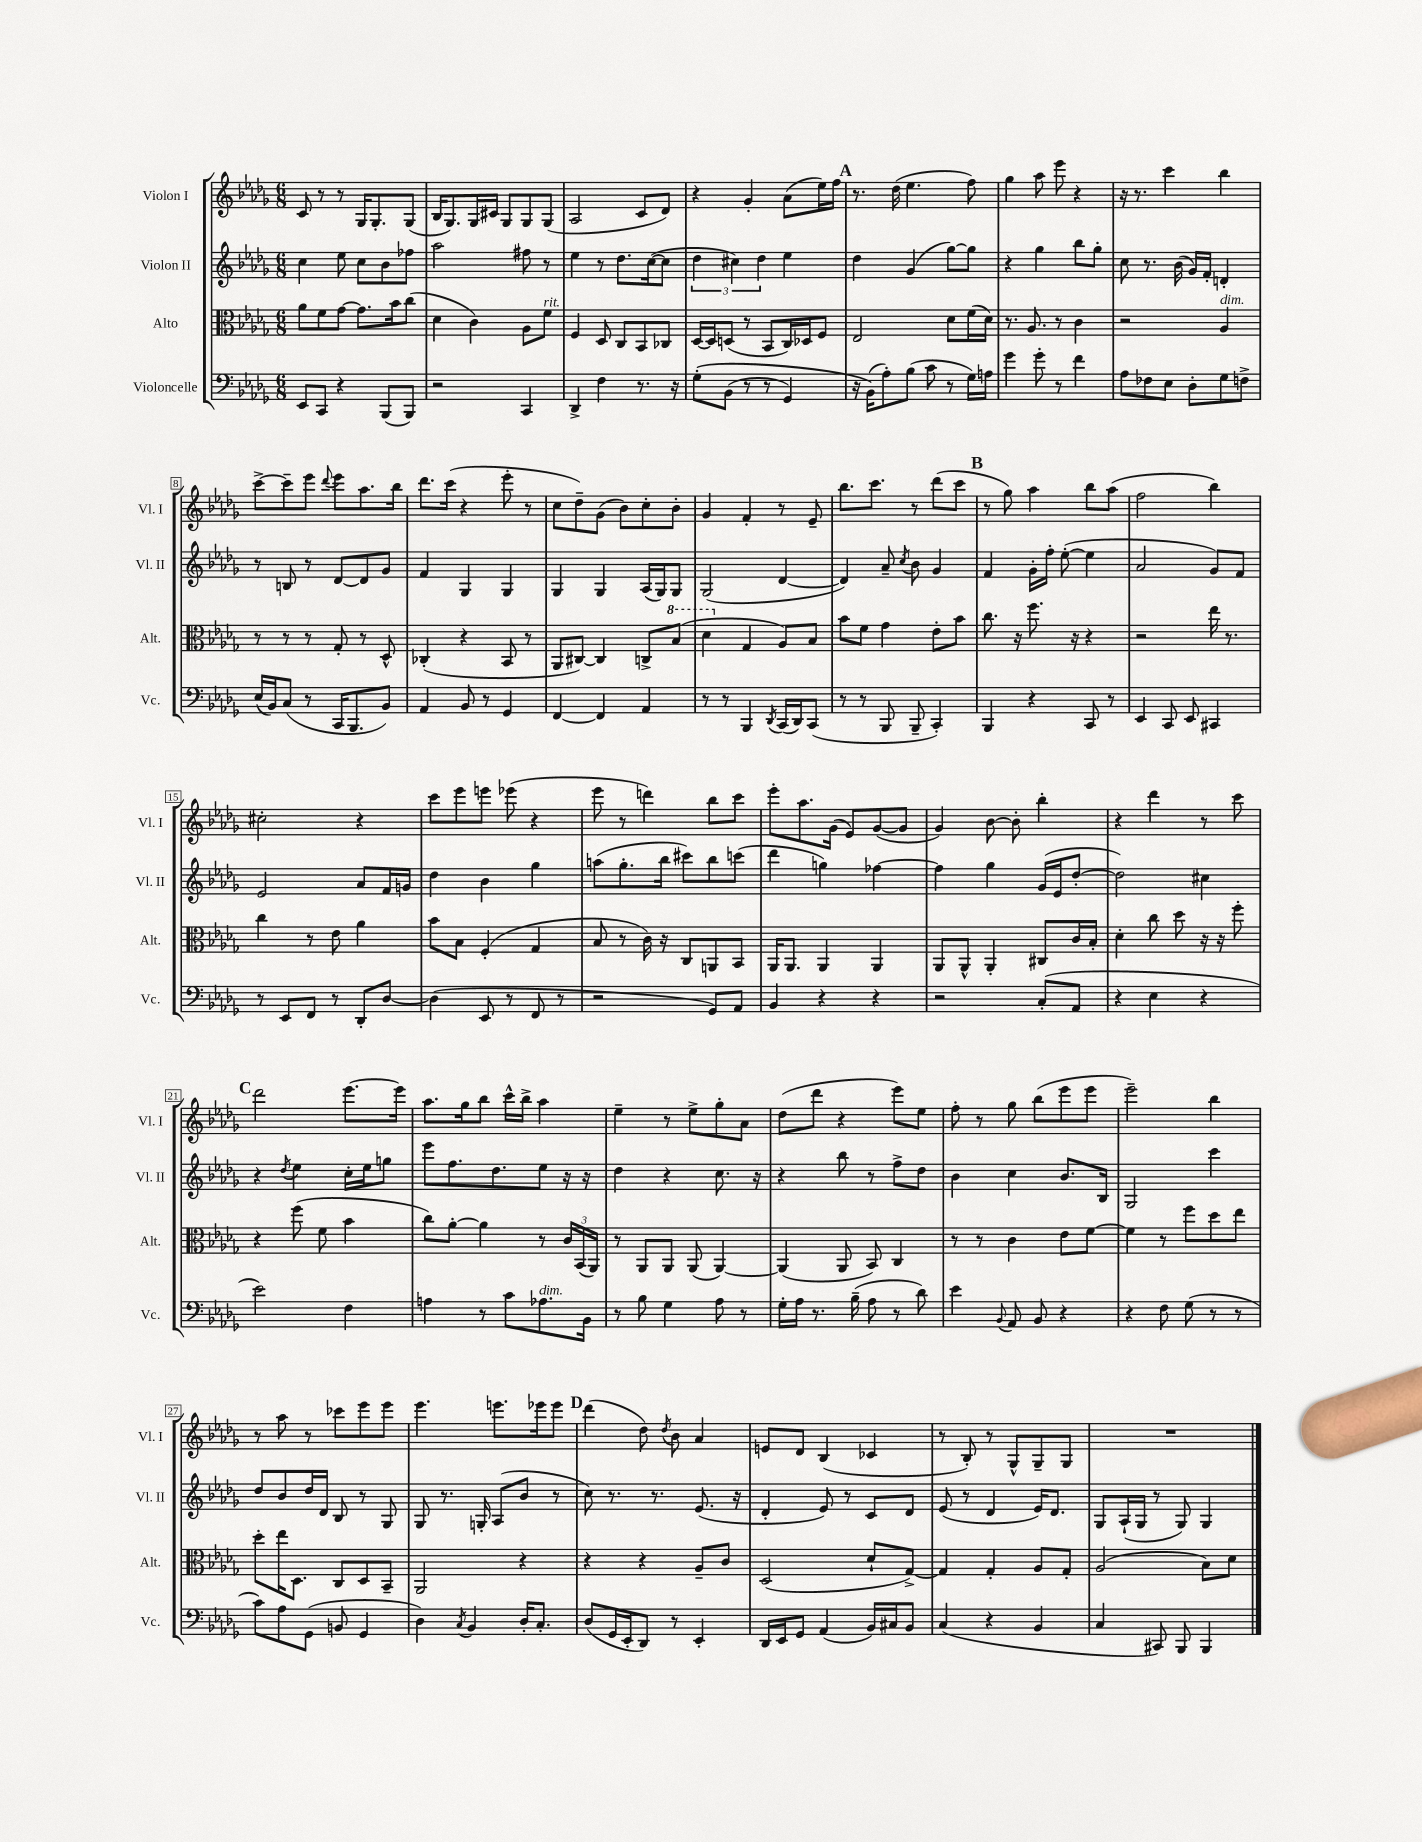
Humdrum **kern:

**kern	**kern	**kern	**kern
*staff4	*staff3	*staff2	*staff1
*clefF4	*clefC3	*clefG2	*clefG2
*k[b-e-a-d-g-]	*k[b-e-a-d-g-]	*k[b-e-a-d-g-]	*k[b-e-a-d-g-]
*M6/8	*M6/8	*M6/8	*M6/8
8EE-	8a-	4cc	8c
8CC	8f	.	8r
4r	[8g-	8ee-	8r
.	8.g-]	8cc	16G-
.	.	.	8.G-'
(8BBB-	.	8b-	.
.	16b-	.	.
8BBB-)	(8cc	8ff-	(8G-
=	=	=	=
2r	4d-	2aa-	16B-
.	.	.	8.G-)
.	4c)	.	16G-
.	.	.	16c#
.	.	.	8G-
4CC	8A-	8ff#	8G-
.	8f	8r	(8G-
=	=	=	=
4DD-^	4F	4ee-	2A-
4F	8D-	8r	.
.	8C	8.dd-	.
8.r	8BB-	.	8c
.	.	([16cc	.
.	8C-	8cc]	8d-)
16r	.	.	.
=	=	=	=
&(8G-'	[16D-	6dd-	4r
.	16D-]	.	.
(8BB-	(8D	.	.
.	.	6cc#)	.
8r	8r	.	4g-'
.	.	6dd-	.
8r	8BB-	.	.
4GG-)	16C)	4ee-	(8a-
.	16D-	.	.
.	8F	.	16ee-)
.	.	.	16ff
=	=	=	=
16r	2E-	4dd-	8.r
(16BB-&)	.	.	.
8A-')	.	.	.
.	.	.	(16dd-
(8B-	.	(4g-	4.ee-
8c	.	.	.
8r	8d-	[8gg-)	.
16G-)	(16f	8gg-]	8ff)
16A	16d-)	.	.
=	=	=	=
4g-	8.r	4r	4gg-
.	8.A-	.	.
8g-'	.	4gg-	8aa-
8r	8r	.	8eee-
4f	4c	8bb-	4r
.	.	8gg-'	.
=	=	=	=
8A-	2r	8cc	16r
.	.	.	8.r
8F-	.	8.r	.
8E-	.	.	4ccc
.	.	(16b-	.
8D-'	.	16g-)	.
.	.	16f'	.
8G-	4A-	4d'	4bb-
8F^	.	.	.
=	=	=	=
(16E-	8r	8r	[8ccc^
16BB-)	.	.	.
(8C	8r	8B	8ccc~]
8r	8r	8r	8eee-
.	.	.	8qqddd-
16CC	8G-'	[8d-	8eee-
8.BBB-	.	.	.
.	8r	8d-]	8.aa-
8BB-)	8D-^^	8g-	.
.	.	.	16bb-
=	=	=	=
4AA-	(4C-'	4f	8.ddd-
.	.	.	(16ccc
8BB-	4r	4G-	4r
8r	.	.	.
4GG-	8BB-	4G-	8eee-'
.	8r	.	8r
=	=	=	=
[4FF	8AA-	4G-	8cc
.	[8C#)	.	8dd-~)
4FF]	4C#]	4G-	(8g-
.	.	.	8b-)
4AA-	8C^	(16A-	8cc'
.	.	16G-)	.
.	(8b-	8G-	8b-'
=	=	=	=
8r	4dd-	(2G-	4g-
8r	.	.	.
4BBB-	4G-	.	4f'
8qDD-	.	.	.
(16CC	8A-)	[4d-	8r
16DD-)	.	.	.
(8CC	8B-	.	8e-~
=	=	=	=
8r	8b-	4d-])	8.bb-
8r	8f	.	.
.	.	.	8.ccc
8BBB-	4g-	8a-~	.
.	.	8qcc	.
8BBB-~	.	8b-	8r
4CC')	8e-'	4g-	(8ddd-
.	8b-	.	8ccc
=	=	=	=
4BBB-	8.cc	4f	8r
.	.	.	8gg-)
.	16r	.	.
4r	8.ff	16g-'	4aa-
.	.	16ff'	.
.	.	([8ee-'	.
.	16r	.	.
8CC	4r	4ee-]	8bb-
8r	.	.	(8aa-
=	=	=	=
4EE-	2r	2a-	2ff
8CC	.	.	.
8EE-	.	.	.
4CC#	16ee-	8g-)	4bb-)
.	8.r	.	.
.	.	8f	.
=	=	=	=
8r	4cc	2e-	2cc#'
8EE-	.	.	.
8FF	8r	.	.
8r	8e-	.	.
8DD-'	4a-	8a-	4r
[8D-	.	16f	.
.	.	16g	.
=	=	=	=
(4D-]	8b-	4dd-	8ccc
.	8B-	.	8eee-
8EE-	(4F'	4b-	8eee
8r	.	.	(8eee-
8FF	4G-	4gg-	4r
8r	.	.	.
=	=	=	=
2r	8B-	(8aa	8eee-
.	8r	8.gg-'	8r
.	16c)	.	4ddd)
.	16r	16bb-	.
.	8C	8ccc#)	.
8GG-)	8AA	8bb-	8bb-
8AA-	8BB-	(8ccc	8ccc
=	=	=	=
4BB-	16AA-	4ddd-	8eee-'
.	8.AA-	.	.
.	.	.	8.aa-
4r	4AA-	4gg)	.
.	.	.	(16g-
.	.	.	8e-)
4r	4AA-	[4ff-	([8g-
.	.	.	8g-]
=	=	=	=
2r	8AA-	4ff-]	4g-)
.	8AA-^^	.	.
.	4AA-'	4gg-	[8b-
.	.	.	8b-']
(8C'	8C#	(16g-	4bb-'
.	.	16e-	.
8AA-	16c	[8dd-'	.
.	16B-'	.	.
=	=	=	=
4r	4d-'	2dd-])	4r
4E-	8cc	.	4ddd-
.	8dd-	.	.
4r	16r	4cc#	8r
.	16r	.	.
.	8ff'	.	8ccc
=	=	=	=
2e-)	4r	4r	2ddd-
.	.	8qdd-	.
.	(8ff	4ee-	.
.	8f	.	.
4F	4b-	16cc'	[8.eee-
.	.	16ee-	.
.	.	8gg	.
.	.	.	16eee-]
=	=	=	=
4A	8cc)	8eee-	8.aa-
.	[8a-'	8.ff	.
.	.	.	16gg-
8r	4a-]	.	8bb-
.	.	8.dd-	.
8c	.	.	16ccc^^
.	.	.	16bb-^
8.A-	8r	8ee-	4aa-
.	24c	16r	.
.	(24BB-	.	.
16BB-	.	16r	.
.	24AA-)	.	.
=	=	=	=
8r	8r	4dd-	4ee-~
8B-	8AA-	.	.
4G-	8AA-	4r	8r
.	(8AA-	.	8ee-^
8A-	[4AA-)	8.cc	8gg-'
8r	.	.	8a-
.	.	16r	.
=	=	=	=
16G-'	(4AA-]	4r	(8dd-
16A-	.	.	.
8.r	.	.	8ddd-
.	8AA-	8bb-	4r
(16B-~	.	.	.
8A-	8BB-)	8r	.
8r	4C	8ff^	8eee-)
8d-)	.	8dd-	8ee-
=	=	=	=
4e-	8r	4b-	8ff'
.	8r	.	8r
8qqBB-	.	.	.
8AA-	4c	4cc	8gg-
8BB-	.	.	(8bb-
4r	8e-	8.b-	8eee-
.	[8f	.	8eee-
.	.	16B-	.
=	=	=	=
4r	4f]	2G-	2eee-~)
8F	8r	.	.
(8G-	8ff	.	.
8r	8dd-	4ccc	4bb-
8r	8ee-	.	.
=	=	=	=
8c)	8dd-'	8dd-	8r
8A-	16ee-	8b-	8aa-
.	8.D-	.	.
(8GG-	.	16dd-	8r
.	.	16d-	.
8BB	8C	8B-	8ccc-
4GG-	8D-	8r	8eee-
.	8BB-~	8G-	8eee-
=	=	=	=
4D-)	2AA-	8G-	4.eee-
.	.	8.r	.
8qC	.	.	.
4BB-	.	.	.
.	.	16G'	.
.	.	(8A-	8.eee
16D-'	4r	8b-	.
8.C'	.	.	16eee-
.	.	8r	8eee-
=	=	=	=
(8D-	4r	8cc)	(4ddd-
16GG-	.	8.r	.
16EE-'	.	.	.
8DD-)	4r	.	8dd-)
.	.	8.r	.
.	.	.	8qdd-
8r	.	.	8b-
4EE-'	8A-~	(8.e-	4a-
.	8c	.	.
.	.	16r	.
=	=	=	=
16DD-	(2D-	4d-'	8e
16EE-	.	.	.
8GG-	.	.	8d-
(4AA-	.	8e-)	(4B-
.	.	8r	.
16BB-)	8d-`	8c	4c-
16C#	.	.	.
8BB-	[8G-^)	8d-	.
=	=	=	=
(4C	4G-]	(8e-	8r
.	.	8r	8B-')
4r	4G-'	4d-	8r
.	.	.	8G-^^
4BB-	8A-	16e-)	8G-~
.	.	8.d-	.
.	8G-'	.	8G-
=	=	=	=
4C	(2A-	8G-	2.r
.	.	(16A-`	.
.	.	16G-	.
8CC#)	.	8r	.
8BBB-	.	8G-)	.
4BBB-	8B-)	4G-	.
.	8d-	.	.
==	==	==	==
*-	*-	*-	*-
